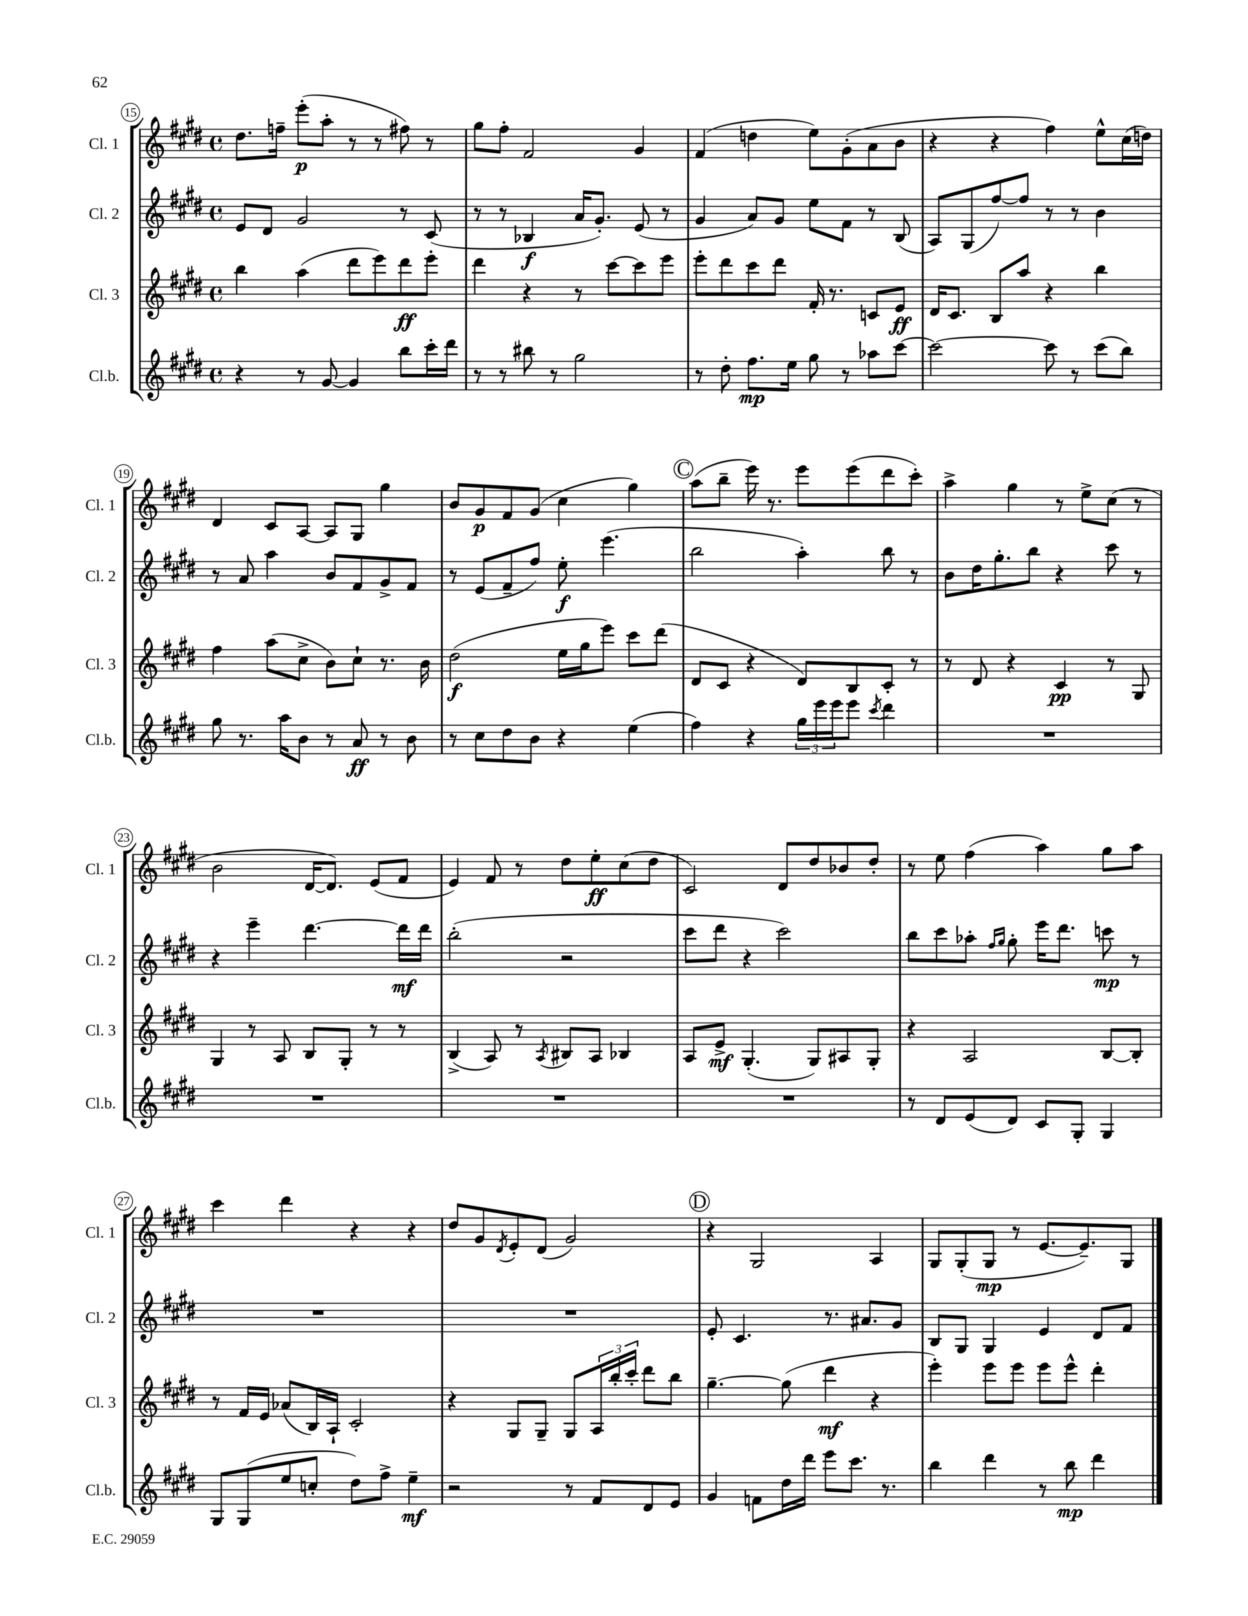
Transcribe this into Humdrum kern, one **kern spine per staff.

**kern	**kern	**kern	**kern
*staff4	*staff3	*staff2	*staff1
*clefG2	*clefG2	*clefG2	*clefG2
*k[f#c#g#d#]	*k[f#c#g#d#]	*k[f#c#g#d#]	*k[f#c#g#d#]
*M4/4	*M4/4	*M4/4	*M4/4
*met(c)	*met(c)	*met(c)	*met(c)
4r	4bb\	8e/L	8.dd#\L
.	.	8d#/J	.
.	.	.	16ff~\Jk
8r	(4aa\	2g#/	(8eee'\L
[8g#/	.	.	8aa'\J
4g#/]	8ddd#\L	.	8r
.	8eee\)	.	8r
8bb\L	8ddd#\	8r	8ff#\)
16ccc#'\L	8eee'\J	(8c#/	8r
16ddd#\JJ	.	.	.
=	=	=	=
8r	4ddd#\	8r	8gg#\L
8r	.	8r	8ff#'\J
8bb#\	4r	4B-/	2f#/
8r	.	.	.
2gg#\	8r	16a/LK	.
.	.	8.g#'/J)	.
.	[8ccc#\L	.	.
.	8ccc#\]	(8e/	4g#/
.	8eee\J	8r	.
=	=	=	=
8r	8eee'\L	4g#/	(4f#/
8dd#'\	8ddd#\	.	.
8.ff#\L	8ccc#\	8a/L)	4dd\
.	8ddd#\J	8g#/J	.
16ee\Jk	.	.	.
8gg#\	16f#'/	8ee\L	8ee\L)
.	8.r	.	.
8r	.	8f#\J	(8g#'\
8aa-\L	8c/L	8r	8a\
[8ccc#\J	8e/J	(8B/	8b\J
=	=	=	=
2ccc#\_	16d#/LK	8A/L)	4r
.	8.c#/J	.	.
.	.	(8G#/	.
.	8B/L	[8ff#/)	4r
.	8aa/J	8ff#/]J	.
8ccc#\]	4r	8r	4ff#\)
8r	.	8r	.
(8ccc#\L	4bb\	4b\	8ee^^\L
8bb\J)	.	.	(16cc#\L
.	.	.	16dd\JJ)
=	=	=	=
8gg#\	4ff#\	8r	4d#/
8.r	.	8a/	.
.	(8aa\L	4aa\	8c#/L
16aa\LK	.	.	.
8b\J	8cc#^\J	.	[8A/J
8r	8b\L)	8b/L	8A/]L
8a/	8cc#`\J	8f#/	8G#/J
8r	8.r	8g#^/	4gg#\
8b\	.	8f#/J	.
.	16b\	.	.
=	=	=	=
8r	(2dd#\	8r	8b/L
8cc#\L	.	(8e/L	8g#/
8dd#\	.	8f#~/	8f#/
8b\J	.	8ff#/J)	(8g#/J
4r	16ee\LL	8ee'\	4cc#\
.	16gg#\J	.	.
.	8eee\J)	(4.eee\	.
(4ee\	8ccc#\L	.	4gg#\)
.	(8ddd#\J	.	.
=	=	=	=
4ff#\)	8d#/L	2bb\	(8aa\L
.	8c#/J	.	8bb~\J
4r	4r	.	16eee\)
.	.	.	8.r
24gg#\LL	8d#/L)	4aa'\)	8eee\L
24eee\	.	.	.
24eee\J	.	.	.
8eee\J	8B/	.	(8eee\
8qccc#/	.	.	.
4ddd#\	8c#'/J	8bb\	8ddd#\
.	8r	8r	8ccc#'\J)
=	=	=	=
1r	8r	8b\L	4aa^\
.	8d#/	16dd#\K	.
.	.	8.gg#'\	.
.	4r	.	4gg#\
.	.	8bb\J	.
.	4c#/	4r	8r
.	.	.	8ee^\L
.	8r	8ccc#\	(8cc#\J
.	8G#/	8r	8r
=	=	=	=
1r	4G#/	4r	2b\
.	8r	4eee~\	.
.	8A/	.	.
.	8B/L	[4.ddd#\	[16d#/LK
.	.	.	8.d#/]J)
.	8G#'/J	.	.
.	8r	.	(8e/L
.	8r	16ddd#\]LL	8f#/J
.	.	16ddd#\JJ	.
=	=	=	=
1r	(4B^/	(2bb'\	4e/)
.	8A/)	.	8f#/
.	8r	.	8r
.	8qA/	.	.
.	8B#/L	2r	8dd#\L
.	8A/J	.	8ee'\
.	4B-/	.	(8cc#\
.	.	.	8dd#\J
=	=	=	=
1r	8A/L	8ccc#\L	2c#/)
.	8e^/J	8ddd#\J	.
.	(4.G#'/	4r	.
.	.	2ccc#\)	8d#/L
.	8G#/L)	.	8dd#/
.	8A#/	.	8b-/
.	8G#'/J	.	8dd#'/J
=	=	=	=
8r	4r	8bb\L	8r
8d#/L	.	8ccc#\	8ee\
(8e/	2A/	8aa-'\J	(4ff#\
.	.	16qqff#/LL	.
.	.	16qqgg#/JJ	.
8d#/J)	.	8gg#'\	.
8c#/L	.	16eee\LK	4aa\)
.	.	8.ddd#\J	.
8G#'/J	.	.	.
4G#/	[8B/L	8ccc\	8gg#\L
.	8B'/]J	8r	8aa\J
=	=	=	=
8G#/L	8r	1r	4ccc#\
(8G#/	16f#/LL	.	.
.	16e/JJ	.	.
8ee/	(8a-/L	.	4ddd#\
8cc'/J	16B/L)	.	.
.	16A`/JJ	.	.
8dd#\L)	2c#'/	.	4r
8ff#^\J	.	.	.
4ee~\	.	.	4r
=	=	=	=
2r	4r	1r	8dd#/L
.	.	.	8g#/
.	.	.	8qd#/
.	8G#/L	.	8e'/
.	8G#~/J	.	(8d#/J
8r	8G#/L	.	2g#/)
8f#/L	24A/L	.	.
.	24bb'/	.	.
.	24ccc#'/JJ	.	.
8d#/	8ddd#\L	.	.
8e/J	8bb\J	.	.
=	=	=	=
4g#/	[4.gg#~\	8e'/	4r
.	.	4.c#/	.
8f\L	.	.	2G#/
16dd#\L	(8gg#\]	.	.
16ddd#\JJ	.	.	.
8eee\L	4ddd#\	8.r	.
8.ccc#\J	.	.	.
.	.	8.a#/L	.
.	4r	.	4A/
8.r	.	.	.
.	.	8g#/J	.
=	=	=	=
4bb\	4eee'\)	8B/L	8G#/L
.	.	8G#/J	(8G#'/
4ddd#\	8eee\L	4G#/	8G#/J
.	8eee\J	.	8r
8r	8eee\L	4e/	[8.e/L
8bb\	8eee^^\J	.	.
.	.	.	8.e~/])
4ddd#\	4ddd#'\	8d#/L	.
.	.	8f#/J	8G#/J
==	==	==	==
*-	*-	*-	*-
